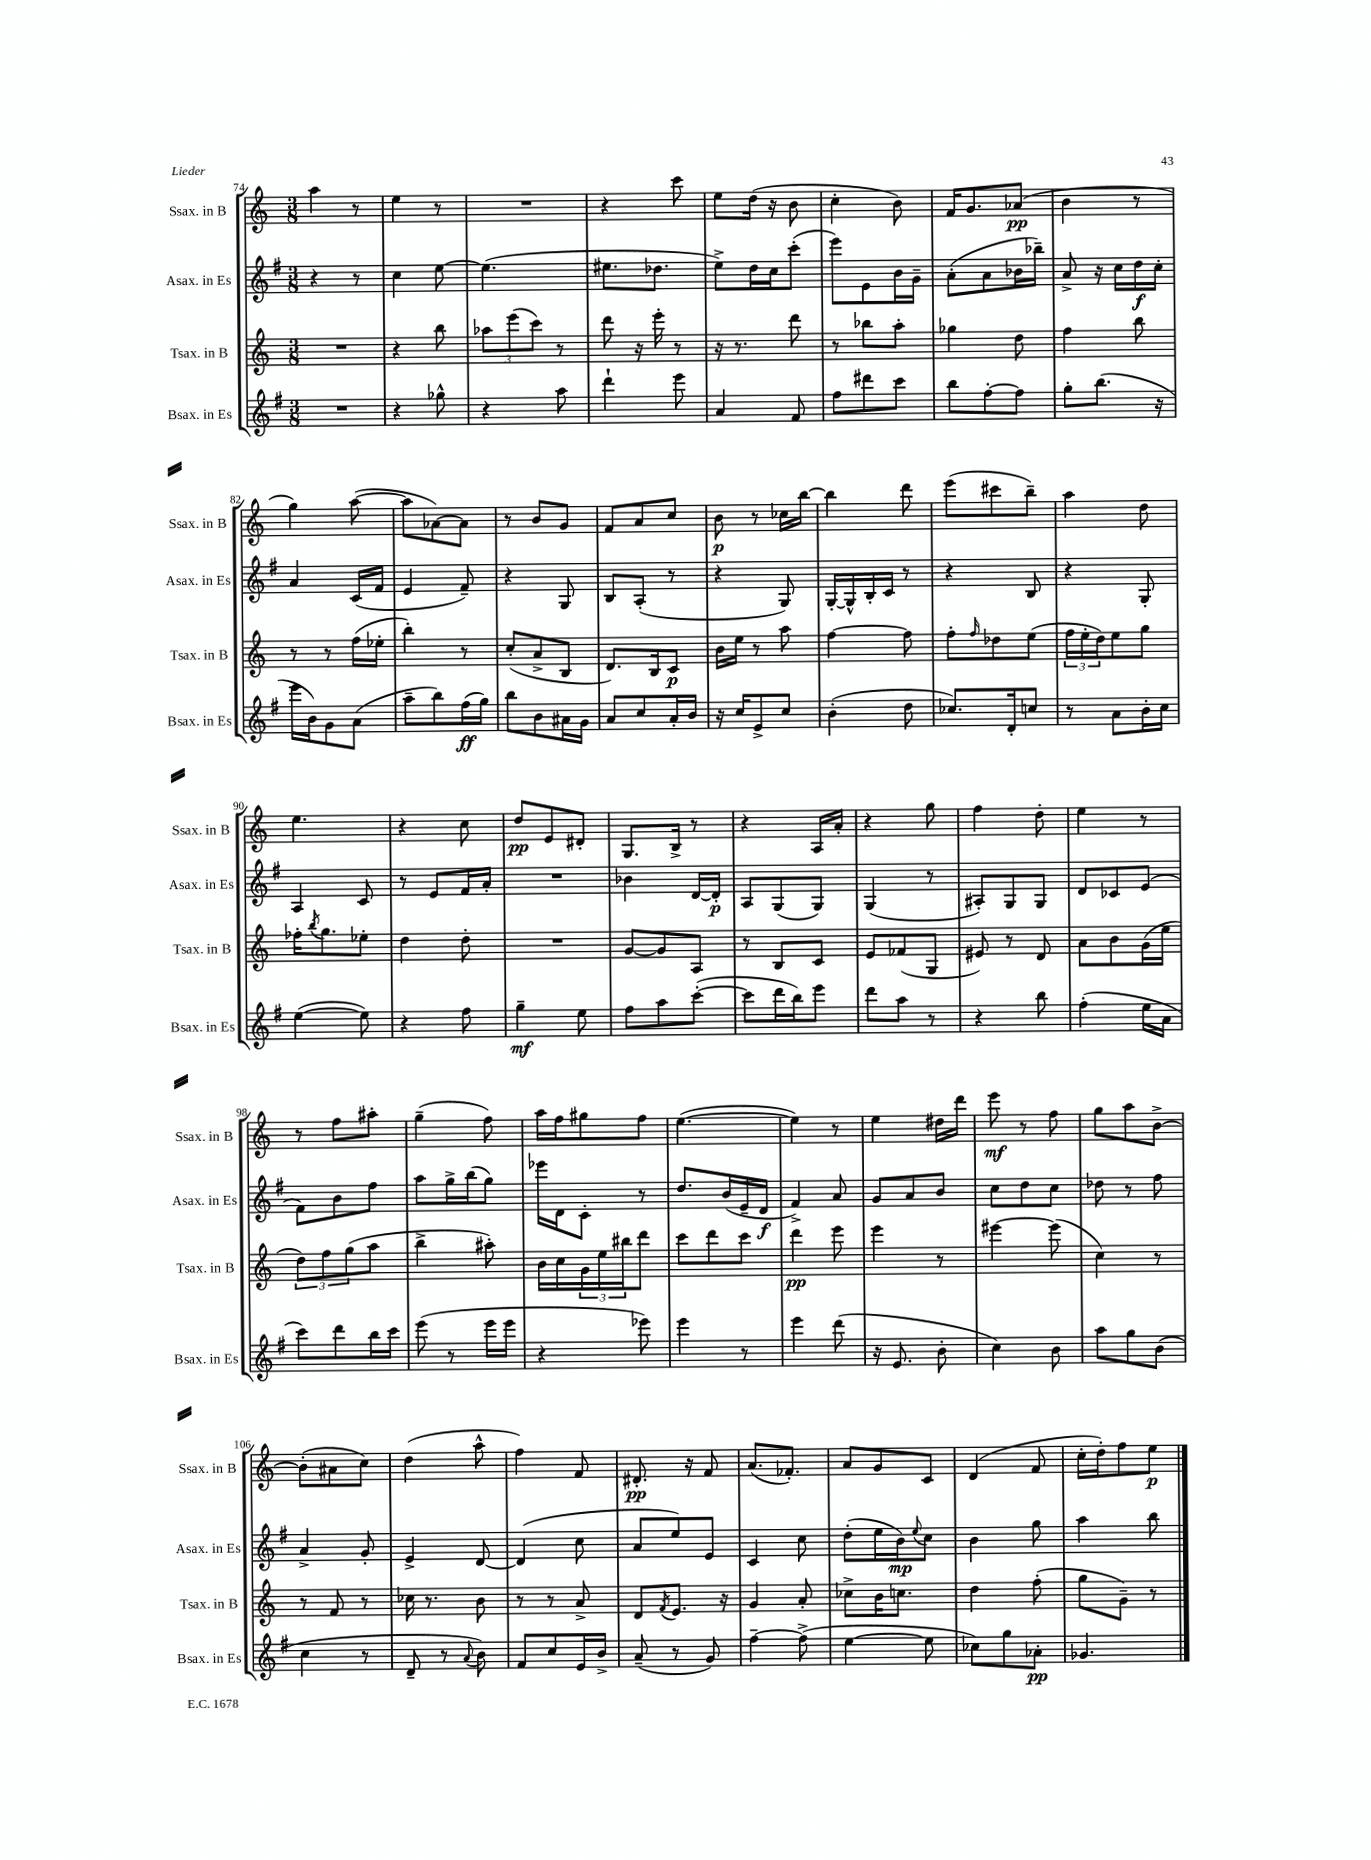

**kern	**kern	**kern	**kern
*staff4	*staff3	*staff2	*staff1
*clefG2	*clefG2	*clefG2	*clefG2
*k[f#]	*k[]	*k[f#]	*k[]
*M3/8	*M3/8	*M3/8	*M3/8
4.r	4.r	4r	4aa
.	.	8r	8r
=	=	=	=
4r	4r	4cc	4ee
8gg-^^	8bb	[8ee	8r
=	=	=	=
4r	12aa-	(4.ee]	4.r
.	(12eee	.	.
.	12ccc)	.	.
8aa	8r	.	.
=	=	=	=
4ddd`	8ddd	8.ee#	4r
.	16r	.	.
.	16eee'	8.dd-	.
8eee	8r	.	8ccc
=	=	=	=
4a	16r	8ee^)	8ee
.	8.r	.	.
.	.	16dd	(16dd
.	.	16cc	16r
8f#	8ddd	(8ccc'	8b
=	=	=	=
8ff#	8r	8eee)	4cc'
8ddd#	8bb-	8e	.
8ccc	8aa'	16b	8b)
.	.	16g~	.
=	=	=	=
8bb	4gg-	(8a'	16f
.	.	.	8.g
[8ff#'	.	8a	.
8ff#]	8dd	16b-	(8a-
.	.	16bb-~)	.
=	=	=	=
8gg'	4ff	8a^	4b
(8.bb	.	16r	.
.	.	16cc	.
.	8bb	16dd	8r
16r	.	16cc'	.
=	=	=	=
16eee	8r	4a	4gg)
16b)	.	.	.
8g	8r	.	.
(8a	(16ff	(16c	([8aa
.	16ee-'	16f#	.
=	=	=	=
8aa~	4bb')	4e	8aa]
8bb)	.	.	[8a-)
(16ff#	8r	8f#~)	8a-]
16gg)	.	.	.
=	=	=	=
8bb	(8cc'	4r	8r
8b	8a^	.	8b
16a#	8B	8G	8g
16g	.	.	.
=	=	=	=
8a	8.d)	8B	8f
8cc	.	(8A'	8a
.	16B	.	.
16a'	8c	8r	8cc
16b	.	.	.
=	=	=	=
16r	16b	4r	8b
16cc	16ee	.	.
8e^	8r	.	8r
8cc	8aa	8G)	16cc-
.	.	.	[16bb
=	=	=	=
(4b'	[4ff	[16G'	4bb]
.	.	16G^^]	.
.	.	16B'	.
.	.	16c	.
8dd	8ff]	8r	8ddd
=	=	=	=
8.cc-)	8ff'	4r	(8eee
.	16qqff	.	.
.	8dd-	.	8ccc#
16d'	.	.	.
8cc	(8ee	8B	8bb~)
=	=	=	=
8r	24ff	4r	4aa
.	24ee'	.	.
.	24dd)	.	.
8a	8ee	.	.
16b'	8gg	8G'	8dd
16cc	.	.	.
=	=	=	=
([4ee	16ff-'	4A	4.ee
.	8qbb	.	.
.	8.gg	.	.
8ee])	8ee-'	8c	.
=	=	=	=
4r	4dd	8r	4r
.	.	8e	.
8ff#	8dd'	16f#	8cc
.	.	16a'	.
=	=	=	=
4gg~	4.r	4.r	8dd
.	.	.	8e
8ee	.	.	8d#'
=	=	=	=
8ff#	[8g	4b-	8.G
8aa	8g]	.	.
.	.	.	16B^
([8ccc'	8A	[16d	8r
.	.	16d']	.
=	=	=	=
8ccc]	8r	8A	4r
16ddd	8B	(8G	.
16bb)	.	.	.
8eee	8c	8G)	16A
.	.	.	16a'
=	=	=	=
8ddd	8e	(4G	4r
8aa	(8f-	.	.
8r	8G	8r	8gg
=	=	=	=
4r	8e#)	8A#')	4ff
.	8r	8G	.
8bb	8d	8G	8dd'
=	=	=	=
(4ff#'	8a	8d	4ee
.	8b	8c-	.
16ee	(16g	(8e	8r
16a	16ee	.	.
=	=	=	=
8ccc)	12dd)	8f#)	8r
.	12ff	.	.
8ddd	.	8b	8ff
.	(12gg	.	.
16bb	8aa	8ff#	8aa#'
16ccc	.	.	.
=	=	=	=
(8eee	4bb^	8aa	(4gg~
8r	.	16gg^	.
.	.	(16bb	.
16eee	8aa#')	8gg)	8ff)
16eee	.	.	.
=	=	=	=
4r	16b	16eee-	16aa
.	16cc	16d	16ff
.	24g	8c'	8gg#
.	24ee	.	.
.	24bb#	.	.
8eee-)	8ddd	8r	8ff
=	=	=	=
4eee	8ccc	8.dd	([4.ee
.	8ddd	.	.
.	.	(16b	.
8r	8ccc	16e~	.
.	.	16d	.
=	=	=	=
4eee	4ddd	4f#^)	4ee])
(8ddd	8eee	8a	8r
=	=	=	=
16r	4eee	8g	4ee
8.e	.	.	.
.	.	8a	.
8b'	8r	8b	16dd#
.	.	.	16ddd
=	=	=	=
4cc)	[4eee#	8cc	8eee
.	.	8dd	8r
8b	(8eee#]	8cc	8ff
=	=	=	=
8aa	4cc)	8dd-	8gg
8gg	.	8r	8aa
(8b	8r	8ff#	[8b^
=	=	=	=
4cc	8r	4a^	(8b']
.	8f	.	8a#
8r	8r	8g'	8cc)
=	=	=	=
8d~	16cc-	4e^	(4dd
.	8.r	.	.
8r	.	.	.
8qqa	.	.	.
8b)	8b	[8d	8aa^^
=	=	=	=
8f#	8r	(4d]	4ff)
8cc	8r	.	.
16e	8a^	8cc	8f
16b^	.	.	.
=	=	=	=
(8a~	8d	8a	8.d#'
.	8qf	.	.
8r	8.e	8ee)	.
.	.	.	16r
8g)	.	8e	8f
.	16r	.	.
=	=	=	=
[4ff#~	4g	4c	(8.a
.	.	.	8.f-')
(8ff#^]	8a'	8cc	.
=	=	=	=
[4ee	8cc-^	(8dd'	8a
.	16b	16ee	8g
.	8.cc	16b)	.
.	.	8qqee	.
8ee]	.	8cc	8c
=	=	=	=
8cc-)	4dd	4b	(4d
8gg	.	.	.
8a-'	(8ff'	8gg	8f
=	=	=	=
4.g-	8gg	4aa	16cc'
.	.	.	16dd')
.	8g~)	.	8ff
.	8r	8bb	8ee
==	==	==	==
*-	*-	*-	*-
